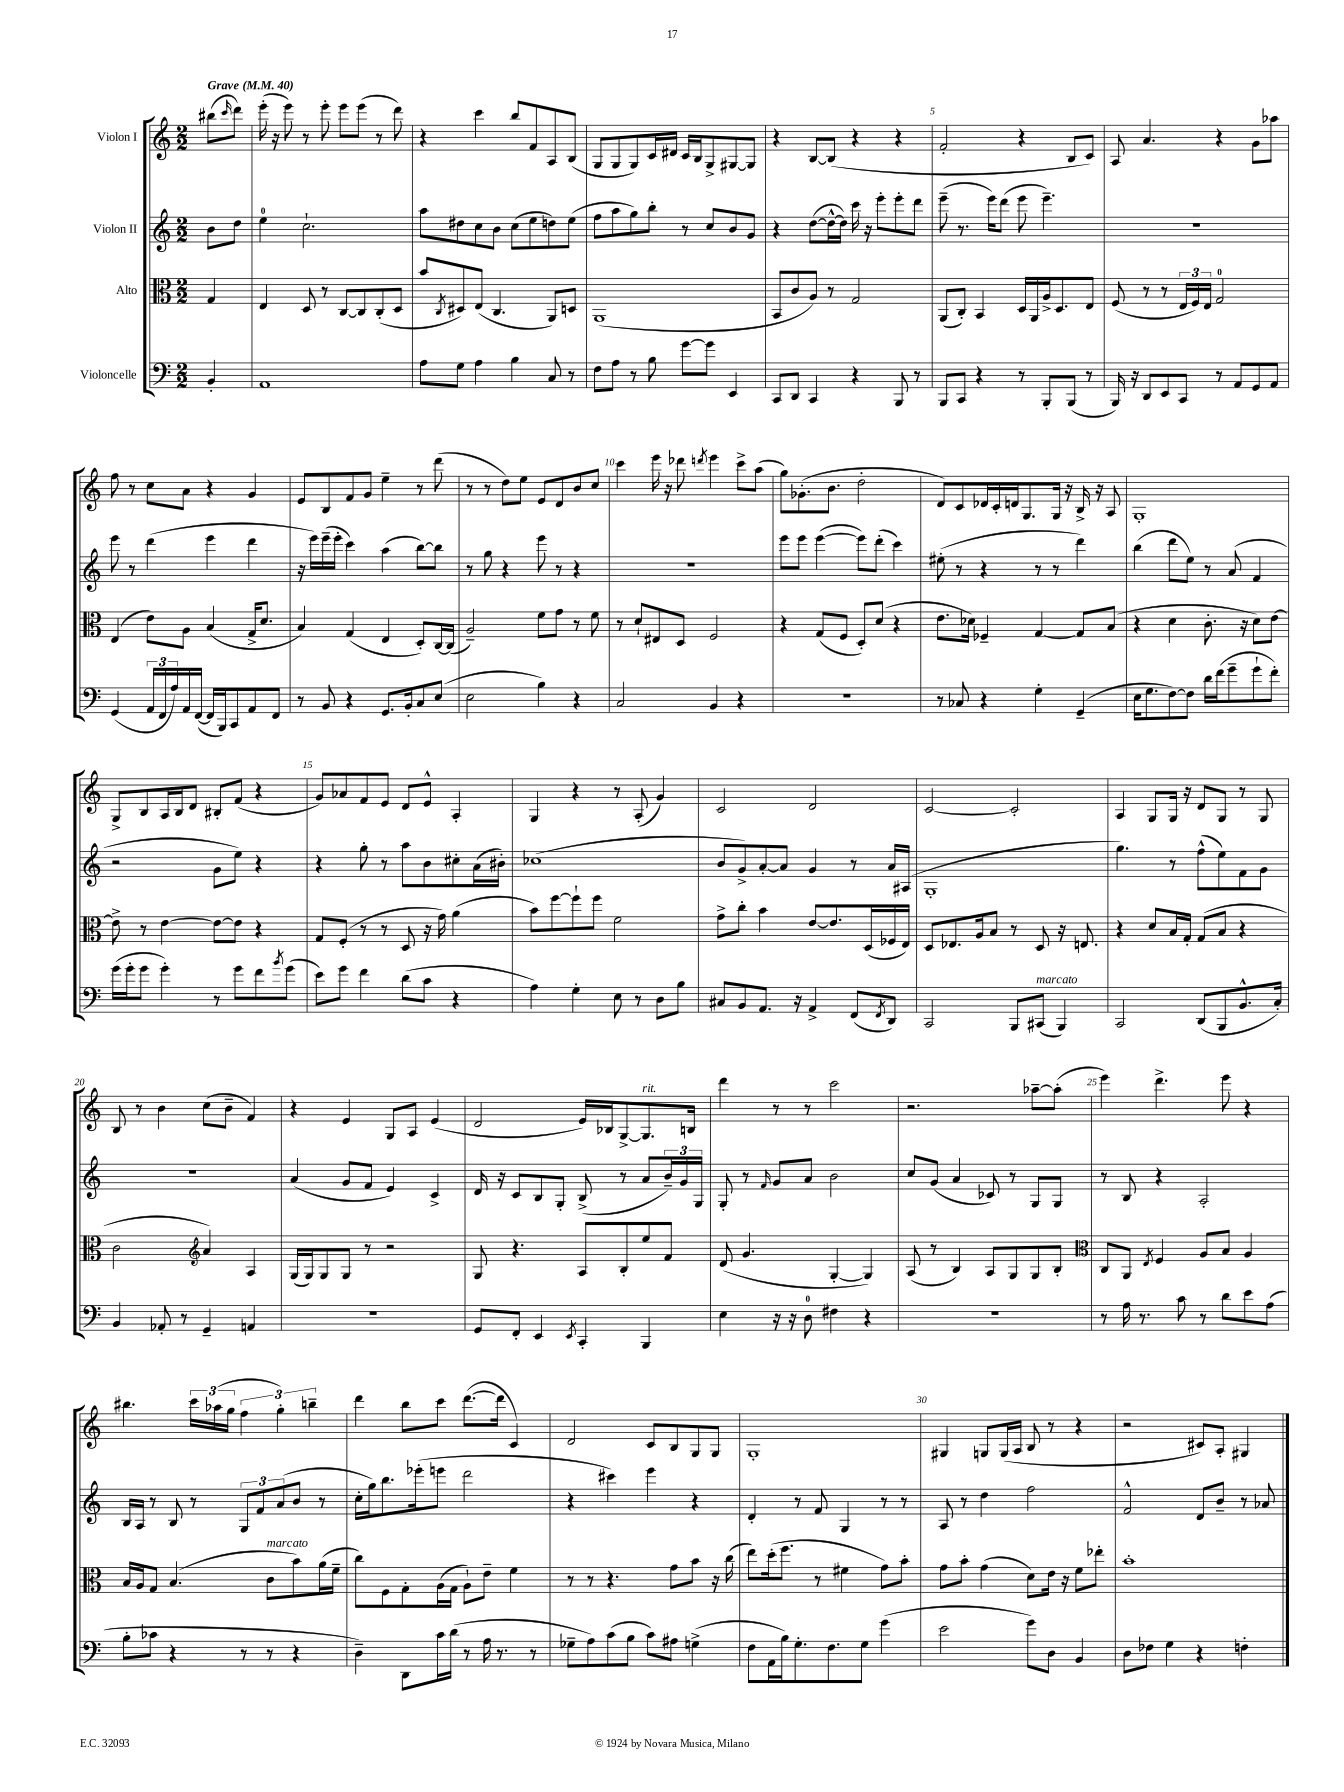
<<
\new StaffGroup <<
\new Staff = "s0" \with { instrumentName = "Violon I" } {
    \clef treble \key c \major \numericTimeSignature \time 2/2 \partial 4 \tempo "Grave" 4 = 40
    bis''8( \grace { c'''16 } d'''8) |
    e'''16-.( r16 e'''8) r8 e'''8-. e'''8 e'''8( r8 d'''8) |
    r4 c'''4 b''8 f'8 a8 b8( |
    g8 g8 g8) c'16 dis'16 c'16 b16 g8-> gis8~ gis8 |
    r4 b8~ b8( r4 r4 |
    f'2-. r4 b8 c'8) |
    a8 a'4. r4 g'8 aes''8 |
    f''8 r8 c''8 a'8 r4 g'4 |
    e'8 b8 f'8 g'8 e''4-- r8 d'''8( |
    r8 r8 d''8) e''8 e'8 d'8 b'8 c''8 |
    c'''4 e'''16 r16 des'''8 \acciaccatura { d'''8 } e'''4 c'''8-> a''8( |
    g''8) ges'8.-.( b'8. d''2-. |
    d'8) c'8 des'16 c'16-. d'16 g8. g16 r16 b16-> r16 a8 |
    g1-. |
    g8-> b8 a16 b16 d'8 bis8-. f'8( r4 |
    g'8) aes'8 f'8 e'8 d'8 e'8-^ a4-. |
    g4 r4 r8 a8-.( g'4) |
    c'2 d'2 |
    c'2~ c'2-. |
    a4 g8 g16 r16 d'8 g8 r8 g8 |
    b8 r8 b'4 c''8( b'8-- f'4) |
    r4 e'4 g8 a8 e'4( |
    d'2 e'16) bes16 g8~-> g8.^\markup { \italic "rit." } b16 |
    d'''4 r8 r8 c'''2 |
    r2. aes''8~-- aes''8-.( |
    e'''4) d'''4.-> e'''8 r4 |
    bis''4. \tuplet 3/2 { c'''16 aes''16( g''16 } \tuplet 3/2 { f''4 g''4-.) b''4-- } |
    d'''4 b''8 c'''8 d'''8.~( d'''16 c'4) |
    d'2 c'8 b8 g8 g8 |
    g1-. |
    gis4 g8 g16( a16 b8 r8 r4 |
    r2 cis'8) a8-. gis4 \bar "|." |
}
\new Staff = "s1" \with { instrumentName = "Violon II" } {
    \clef treble \key c \major \numericTimeSignature \time 2/2 \partial 4
    b'8 d''8 |
    e''4-0 c''2.-! |
    a''8 dis''8 c''8 b'8 c''8( e''8 d''8) e''8( |
    f''8 a''8 g''8) b''8-. r8 c''8 b'8 g'8 |
    r4 d''8~( d''16~-^ d''16) c'''16 r16 e'''8-. e'''8-. d'''8 |
    e'''8--( r8. e'''16) d'''8( e'''8 e'''4.--) |
    R1 |
    e'''8 r8 d'''4( e'''4 d'''4 |
    r16 e'''16) e'''16--( e'''16-. c'''4) a''4( b''8~) b''8 |
    r8 g''8 r4 e'''8 r8 r4 |
    R1 |
    e'''8 e'''8 e'''4~( e'''8) d'''8-.( c'''4) |
    eis''8-.( r8 r4 r8 r8 d'''4) |
    b''4( d'''8 e''8) r8 a'8( f'4 |
    r2 g'8 e''8) r4 |
    r4 g''8-. r8 a''8 b'8 cis''8-. a'16( bis'16-.) |
    ces''1( |
    b'8 g'8->) a'8~-. a'8 g'4 r8 a'16 ais16( |
    g1-. |
    g''4.) r8 f''8-^( e''8) f'8 g'8 |
    r1 |
    a'4( g'8 f'8 e'4) c'4-> |
    d'16 r16 c'8 b8 g8-. b8->( r8 a'8 \tuplet 3/2 { b'16--) g'16 g16 } |
    g8-. r8 \grace { f'16 } g'8 a'8 b'2 |
    c''8 g'8( a'4 ces'8) r8 g8 g8 |
    r8 b8 r4 a2-. |
    b16 a16 r8 b8 r8 \tuplet 3/2 { g8 f'8 a'8( } b'8 r8 |
    c''16-. g''16) b''8. ees'''16-.( e'''8 d'''2 |
    r4 cis'''4) e'''4 r4 |
    d'4-. r8 f'8 g4 r8 r8 |
    a8 r8 d''4 f''2 |
    f'2-^ d'8 b'8-- r8 aes'8 \bar "|." |
}
\new Staff = "s2" \with { instrumentName = "Alto" } {
    \clef alto \key c \major \numericTimeSignature \time 2/2 \partial 4
    g4 |
    e4 d8 r8 c8~ c8 c8-.( d8 |
    b'8 \acciaccatura { c8 } dis8) e8( c4. a,8) d8 |
    a,1( |
    b,8 c'8 a8) r8 g2 |
    a,8( c8-.) b,4 d16 a,16 a16-> d8. e8 |
    f8( r8 r8 \tuplet 3/2 { e16 f16) e16 } g2-0 |
    e4( e'8) a8 b4( g16-> d'8. |
    b4) g4( e4 d8-.) c16~ c16( |
    a2--) f'8 g'8 r8 f'8 |
    r8 d'8-! eis8 d8 f2 |
    r4 g8( f8 d8-.) d'8( r4 |
    e'8. des'16) fes4-- g4~ g8 b8( |
    r4 d'4 c'8.-. r16 d'8) e'8~ |
    e'8-> r8 e'4~ e'8~ e'8 r4 |
    g8 f8-.( r8 r8 d8 r16 g'16) a'4( |
    b'8) f''8~ f''8-! f''8 f'2 |
    g'8-> c''8-. b'4 e'8~ e'8. d16( fes16 e16) |
    d8 ees8. a16 b8 r8 d8 r16 e8. |
    r4 d'8 b16 g16-. g8( b8 r4 |
    c'2 \clef treble a'4) a4 |
    g16( g16) g8 g8 r8 r2 |
    g8 r4. a8 b8-. e''8 f'8 |
    d'8( g'4. g4~-. g4) |
    a8( r8 b4) a8 g8 g8 b8-. |
    \clef alto c8 a,8 \acciaccatura { e8 } f4 a8 b8 a4 |
    b16 a16 g8 b4.( c'8^\markup { \italic "marcato" } b'8) a'16( f'16-- |
    c''8) f8 g8-. a16( g16 a8-!) e'8-- f'4 |
    r8 r8 r4. g'8 b'8 r16 c''16( |
    e''8) d''16-.( f''8. r8 fis'4 g'8) b'8-. |
    g'8 b'8-. g'4( d'8) e'16 r16 f'8 ees''8-. |
    b'1-. \bar "|." |
}
\new Staff = "s3" \with { instrumentName = "Violoncelle" } {
    \clef bass \key c \major \numericTimeSignature \time 2/2 \partial 4
    b,4-. |
    a,1 |
    a8 g8 a4 b4 c8 r8 |
    f8 a8 r8 b8 g'8~ g'8 e,4 |
    c,8 d,8 c,4 r4 b,,8 r8 |
    b,,8 c,8 r4 r8 b,,8-. b,,8( r8 |
    b,,16) r16 d,8 e,8 c,8 r8 a,8 g,8 a,8 |
    g,4( \tuplet 3/2 { a,16 f,16 a16) } a,16 f,16~( f,16 b,,16) c,8 a,8 f,8 |
    r8 b,8 r4 g,8. b,16-. c8 e8( |
    e2 b4) r4 |
    c2 b,4 r4 |
    R1 |
    r8 ces8 r4 g4-. g,4--( |
    e16 g8. f8~) f8 d'16 f'16( g'8-- g'8-! f'8-.) |
    g'16( g'16-. g'8 g'4-.) r8 g'8 f'8 \acciaccatura { b'8 } g'8( |
    e'8) g'8 f'4 d'8( c'8 r4 |
    a4) g4-. e8 r8 d8 b8 |
    cis8 b,8 a,8. r16 a,4-> f,8( \acciaccatura { f,8 } d,8) |
    c,2 b,,8 cis,8^\markup { \italic "marcato" }( b,,4) |
    c,2 d,8( b,,8 b,8.-^ c16-.) |
    b,4 aes,8-. r8 g,4-- a,4 |
    R1 |
    g,8 f,8-. e,4 \acciaccatura { e,8 } c,4-. b,,4 |
    e4 r16 r16 d8-0 fis4 r4 |
    R1 |
    r8 a16 r8. c'8 r8 d'8 e'8 a8( |
    b8-. ces'8 r4 r8 r8 r4 |
    d4--) d,8 c'16 d'16( r8 a16 r8. r8 |
    ges8-- a8) c'8( b8 c'8) ais8 g4->( |
    f8 a,16 b16) g8.-. f8. g8 g'4( |
    e'2 g'8) d8 b,4 |
    d8 fes8 g4 r4 f4-. \bar "|." |
}
>>
>>
\layout { \context { \Score \override BarNumber.break-visibility = ##(#f #t #t) barNumberVisibility = #(every-nth-bar-number-visible 5) } }
